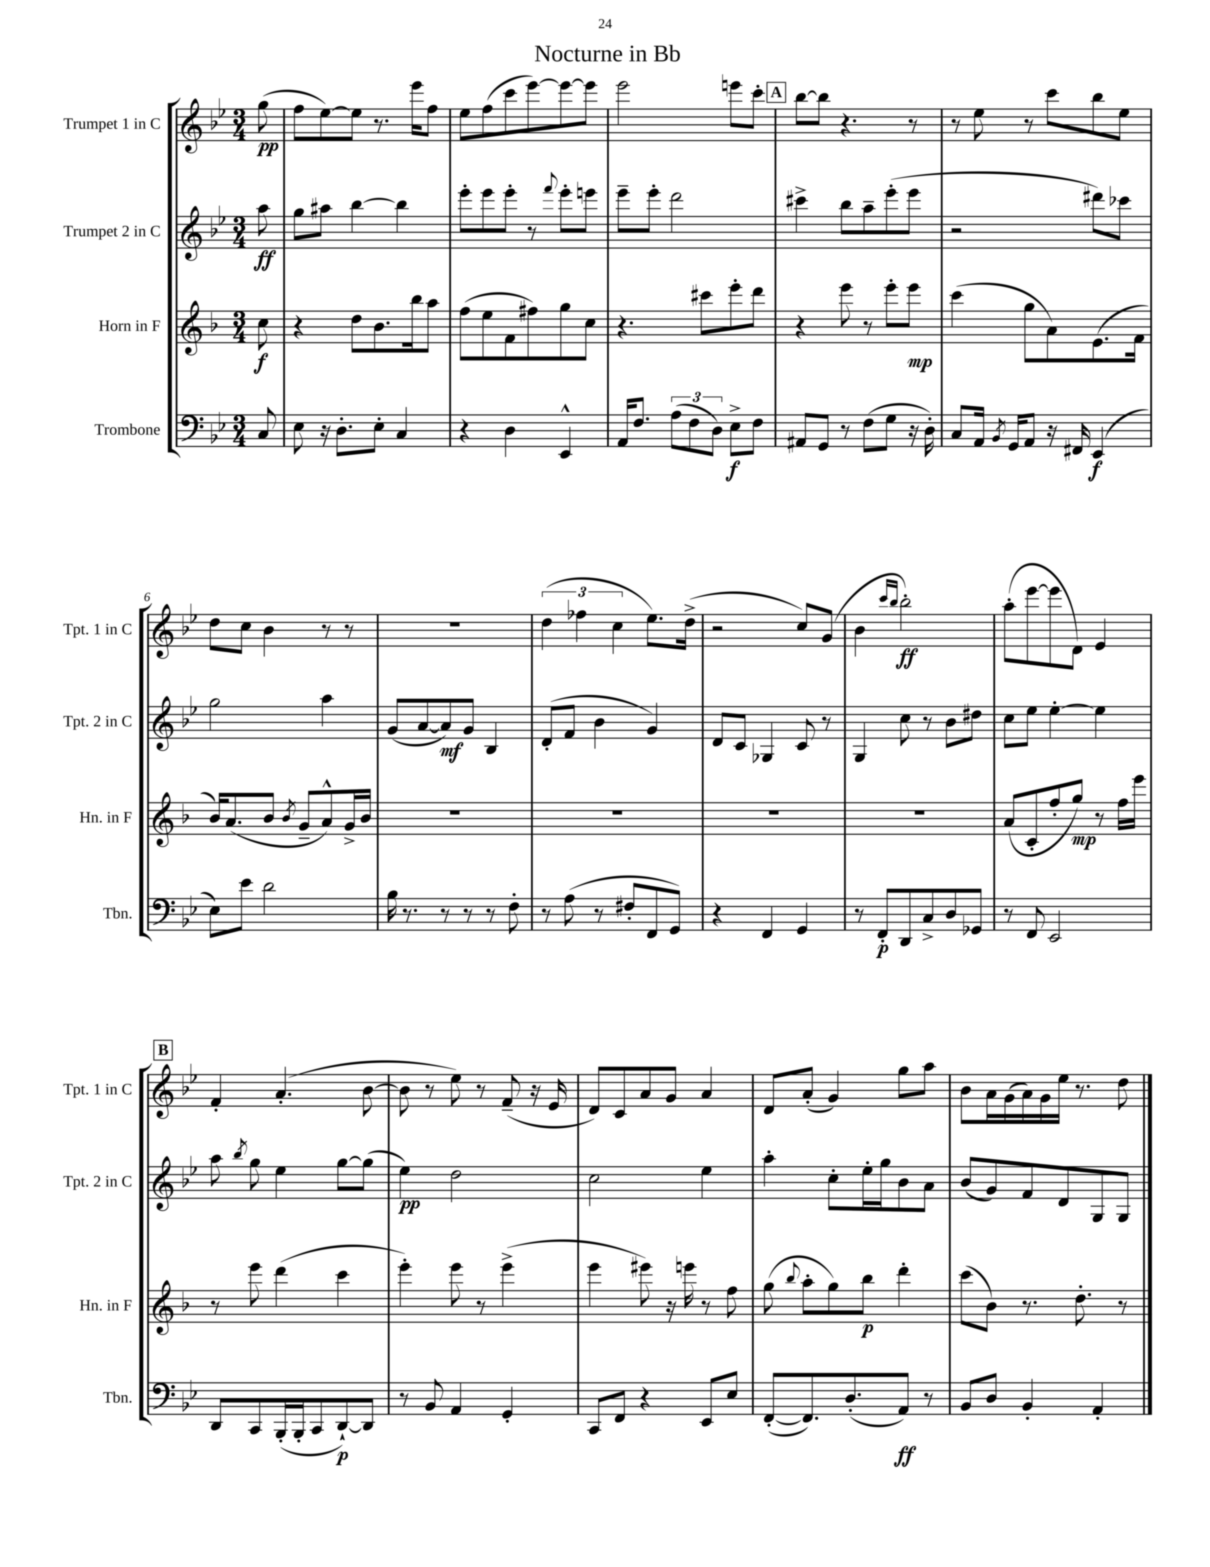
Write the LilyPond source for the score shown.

\header { title = "Nocturne in Bb" }
<<
\new StaffGroup <<
\new Staff = "s0" \with { instrumentName = "Trumpet 1 in C" shortInstrumentName = "Tpt. 1 in C" } {
    \clef treble \key bes \major \numericTimeSignature \time 3/4 \partial 8
    \autoBeamOff g''8\pp( |
    f''8[ ees''8~) ees''8] r8. ees'''16[ f''8] |
    ees''8[ f''8( c'''8 ees'''8~) ees'''8~ ees'''8] |
    ees'''2 e'''8[ c'''8]-. |
    \mark \markup { \box "A" } bes''8[~ bes''8] r4. r8 |
    r8 ees''8 r8 c'''8[ bes''8 ees''8] |
    d''8[ c''8] bes'4 r8 r8 |
    R2. |
    \tuplet 3/2 { d''4( fes''4 c''4 } ees''8.[) d''16]->( |
    r2 c''8[) g'8]( |
    bes'4 \grace { c'''16[ bes''16] } bes''2-.\ff) |
    a''8[-.( ees'''8~ ees'''8 d'8]) ees'4 |
    \mark \markup { \box "B" } f'4-. a'4.-.( bes'8~ |
    bes'8 r8 ees''8) r8 f'8--( r16 ees'16 |
    d'8[) c'8 a'8 g'8] a'4 |
    d'8[ a'8]-.( g'4) g''8[ a''8] |
    bes'8[ a'16 g'16( a'16) g'16 ees''16] r8. d''8 \bar "|." |
}
\new Staff = "s1" \with { instrumentName = "Trumpet 2 in C" shortInstrumentName = "Tpt. 2 in C" } {
    \clef treble \key bes \major \numericTimeSignature \time 3/4 \partial 8
    \autoBeamOff a''8\ff |
    g''8[ ais''8] bes''4~ bes''4 |
    ees'''8[-. ees'''8 ees'''8]-. r8 \appoggiatura { f'''8 } ees'''8[-. e'''8] |
    ees'''8[-- ees'''8]-. d'''2 |
    \mark \markup { \box "A" } cis'''4-> bes''8[ a''8-- ees'''8-.( ees'''8] |
    r2 dis'''8[) ces'''8] |
    g''2 a''4 |
    g'8[( a'8~ a'8\mf) g'8] bes4 |
    d'8[-.( f'8] bes'4 g'4) |
    d'8[ c'8] ges4 c'8 r8 |
    g4 c''8 r8 bes'8[ dis''8] |
    c''8[ ees''8] ees''4~-. ees''4 |
    \mark \markup { \box "B" } a''8 \acciaccatura { bes''8 } g''8 ees''4 g''8[~ g''8]( |
    ees''4\pp) d''2 |
    c''2 ees''4 |
    a''4-. c''8[-. ees''16-. g''16 bes'8 a'8] |
    bes'8[( g'8) f'8 d'8 g8 g8] \bar "|." |
}
\new Staff = "s2" \with { instrumentName = "Horn in F" shortInstrumentName = "Hn. in F" } {
    \clef treble \key f \major \numericTimeSignature \time 3/4 \partial 8
    \autoBeamOff c''8\f |
    r4 d''8[ bes'8. bes''16 a''8] |
    f''8[( e''8 f'8 fis''8) g''8 c''8] |
    r4. cis'''8[ e'''8-. d'''8] |
    \mark \markup { \box "A" } r4 e'''8 r8 e'''8[-. e'''8]\mp |
    c'''4( g''8[ a'8) e'8.( f'16] |
    bes'16[) a'8.( bes'8] \acciaccatura { bes'8 } g'8[-- a'8-^) g'16-> bes'16] |
    R2. |
    R2. |
    R2. |
    R2. |
    a'8[( c'8-. f''8-. g''8]\mp) r8 f''16[ e'''16] |
    \mark \markup { \box "B" } r8 e'''8 d'''4( c'''4 |
    e'''4-.) e'''8 r8 e'''4->( |
    e'''4 eis'''8) r16 e'''16 r8 f''8 |
    g''8( \appoggiatura { bes''8 } a''8[-. g''8) bes''8]\p d'''4-. |
    c'''8[( bes'8]) r8. d''8.-. r8 \bar "|." |
}
\new Staff = "s3" \with { instrumentName = "Trombone" shortInstrumentName = "Tbn." } {
    \clef bass \key bes \major \numericTimeSignature \time 3/4 \partial 8
    \autoBeamOff c8 |
    ees8 r16 d8.[-. ees8]-. c4 |
    r4 d4 ees,4-^ |
    a,16[ f8.] \tuplet 3/2 { a8[( f8 d8]) } ees8[->\f f8] |
    \mark \markup { \box "A" } ais,8[ g,8] r8 f8[( g8] r16 d16-.) |
    c8[ a,16] \acciaccatura { bes,8 } g,16[ a,8] r16 fis,16 ees,4\f( |
    ees8[) ees'8] d'2 |
    bes16 r8. r8 r8 r8 f8-. |
    r8 a8( r8 fis8[-. f,8 g,8]) |
    r4 f,4 g,4 |
    r8 f,8[-.\p d,8 c8-> d8 ges,8] |
    r8 f,8 ees,2 |
    \mark \markup { \box "B" } d,8[ c,8 bes,,16-.( bes,,16-. c,8 d,8~-!\p) d,8] |
    r8 bes,8 a,4 g,4-. |
    c,8[ f,8] r4 ees,8[ ees8] |
    f,8[~-.( f,8.) d8.-.( a,8]\ff) r8 |
    bes,8[ d8] bes,4-. a,4-. \bar "|." |
}
>>
>>
